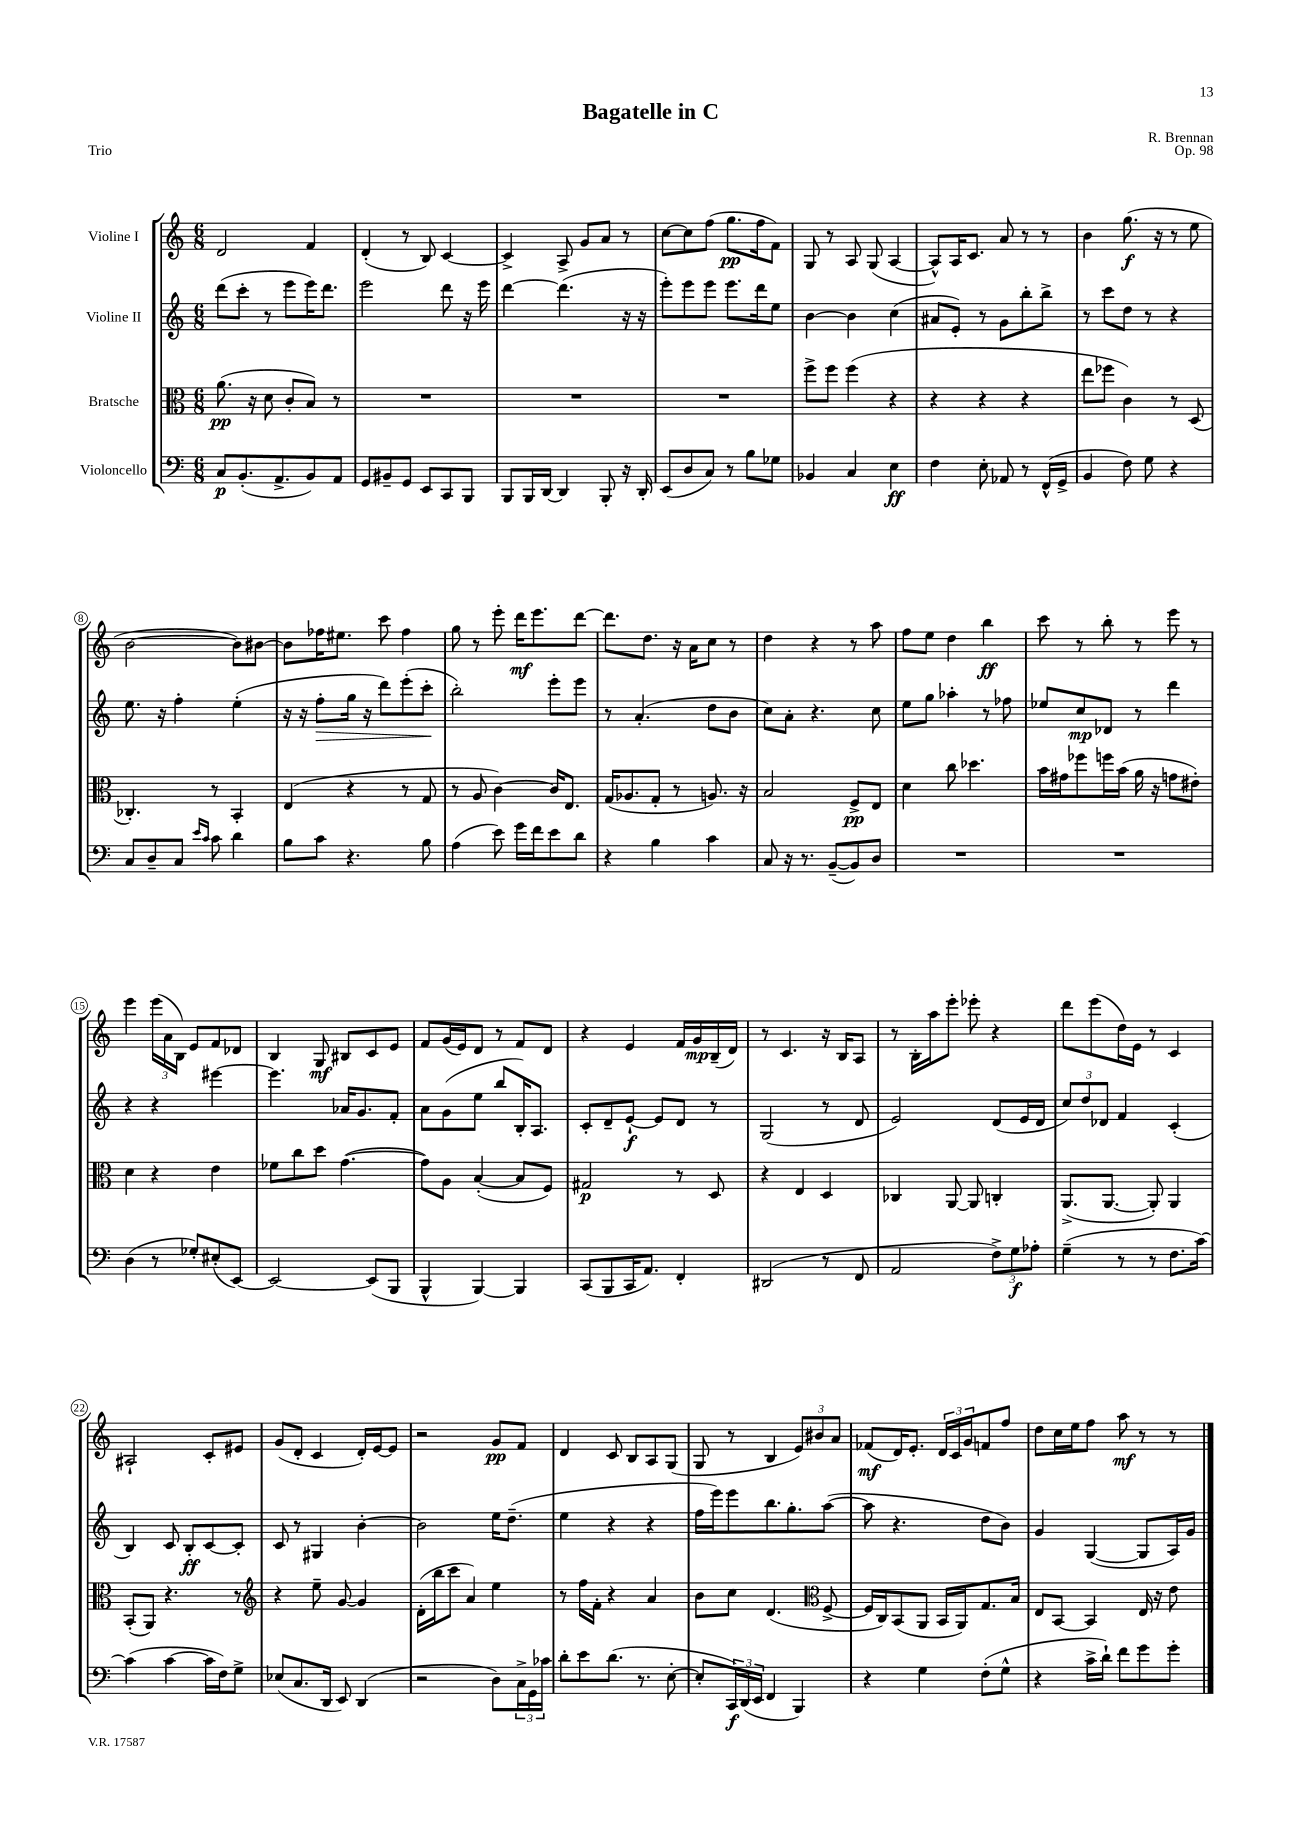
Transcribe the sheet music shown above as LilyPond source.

\header { title = "Bagatelle in C" composer = "R. Brennan" opus = "Op. 98" piece = "Trio" }
<<
\new StaffGroup <<
\new Staff = "s0" \with { instrumentName = "Violine I" } {
    \clef treble \key c \major \numericTimeSignature \time 6/8
    d'2 f'4 |
    d'4-.( r8 b8) c'4~ |
    c'4-> a8-> g'8 a'8 r8 |
    c''8~ c''8 f''8( g''8.\pp f''16 f'8) |
    g8 r8 a8 g8( a4~ |
    a8-^) a16 c'8. a'8 r8 r8 |
    b'4 g''8.\f( r16 r8 e''8 |
    b'2~ b'8) bis'8~ |
    bis'8 fes''16 eis''8. c'''8 fes''4 |
    g''8 r8 e'''8-. d'''16\mf e'''8. d'''8~ |
    d'''8. d''8. r16 a'16 c''8 r8 |
    d''4 r4 r8 a''8 |
    f''8 e''8 d''4 b''4\ff |
    c'''8 r8 b''8-. r8 e'''8 r8 |
    e'''4 \tuplet 3/2 { e'''16( a'16 b16) } e'8 f'8 des'8 |
    b4 g8\mf bis8 c'8 e'8 |
    f'8 g'16( e'16) d'8 r8 f'8 d'8 |
    r4 e'4 f'16 g'16\mp b16--( d'16) |
    r8 c'4. r16 b16 a8 |
    r8 b16-. a''16 e'''8-. ees'''8-. r4 |
    d'''8 e'''8( d''16) e'16 r8 c'4 |
    ais2-! c'8-. eis'8 |
    g'8( d'8-. c'4 d'16-.) e'16~ e'8 |
    r2 g'8\pp f'8 |
    d'4 c'8 b8 a8 g8( |
    g8 r8 b4 \tuplet 3/2 { e'8) bis'8 a'8 } |
    fes'8\mf( d'16) e'8.-. \tuplet 3/2 { d'16 c'16 g'16 } f'8 f''8 |
    d''8 c''16 e''16 f''8 a''8\mf r8 r8 \bar "|." |
}
\new Staff = "s1" \with { instrumentName = "Violine II" } {
    \clef treble \key c \major \numericTimeSignature \time 6/8
    d'''8( c'''8-. r8 e'''8 e'''16) d'''8. |
    e'''2 d'''8 r16 e'''16 |
    d'''4~ d'''4.( r16 r16 |
    e'''8-.) e'''8 e'''8 e'''8. d'''16 e''8 |
    b'4~ b'4 c''4( |
    ais'8 e'8-.) r8 g'8 b''8-. b''8-> |
    r8 c'''8 d''8 r8 r4 |
    e''8. r16 f''4-. e''4-.( |
    r16 r16 f''8-.\> g''16 r16 d'''8) e'''8-.( c'''8-.\! |
    b''2-.) e'''8-. e'''8 |
    r8 a'4.-.( d''8 b'8 |
    c''8) a'8-. r4. c''8 |
    e''8 g''8 aes''4-. r8 fes''8 |
    ees''8 c''8\mp des'8 r8 d'''4 |
    r4 r4 eis'''4~ |
    eis'''4. aes'16 g'8. f'8-. |
    a'8 g'8( e''8 b''8 b16-.) a8. |
    c'8-. d'8-- e'8~-!\f e'8 d'8 r8 |
    g2( r8 d'8 |
    e'2) d'8( e'16 d'16 |
    \tuplet 3/2 { c''8) d''8 des'8 } f'4 c'4-.( |
    b4) c'8 b8-.\ff c'8~ c'8-. |
    c'8 r8 gis4 b'4~-. |
    b'2 e''16 d''8.--( |
    e''4 r4 r4 |
    f''16 e'''16) e'''8 b''8. g''8.-. a''8~( |
    a''8 r4. d''8 b'8) |
    g'4 g4~( g8 a16) g'16 \bar "|." |
}
\new Staff = "s2" \with { instrumentName = "Bratsche" } {
    \clef alto \key c \major \numericTimeSignature \time 6/8
    a'8.\pp( r16 d'8 c'8-. b8) r8 |
    R2. |
    R2. |
    R2. |
    f''8-> f''8 f''4( r4 |
    r4 r4 r4 |
    e''8 fes''8 c'4) r8 d8( |
    ces4.-.) r8 b,4-. |
    e4( r4 r8 g8 |
    r8 a8 c'4~) c'16 e8. |
    g16( aes8. g8-. r8 a8.) r16 |
    b2 f8->\pp e8 |
    d'4 c''8 des''4. |
    b'16 gis'16 fes''8 f''16 b'16( a'16 r16 g'8 eis'8-.) |
    d'4 r4 e'4 |
    fes'8 c''8 d''8 g'4.~( |
    g'8) a8 b4~-.( b8 f8) |
    gis2\p r8 d8 |
    r4 e4 d4 |
    ces4 a,8~ a,8 c4-. |
    a,8.->( a,8.~ a,8-.) a,4 |
    b,8-.( a,8) r4. r8 |
    \clef treble r4 e''8-- g'8~ g'4 |
    d'16-.( b''16 c'''8 a'4) e''4 |
    r8 f''16 f'16-. r4 a'4 |
    b'8 c''8 d'4.( \clef alto f8~-> |
    f16 c16) b,8( a,8 b,16 a,16) g8. b16 |
    e8 b,8~ b,4 e16 r16 e'8 \bar "|." |
}
\new Staff = "s3" \with { instrumentName = "Violoncello" } {
    \clef bass \key c \major \numericTimeSignature \time 6/8
    c8\p b,8.-.( a,8.-> b,8) a,8 |
    g,8 bis,8-- g,8 e,8 c,8 b,,8 |
    b,,8 b,,16 d,16~ d,4 b,,8-. r16 d,16-. |
    e,8( d8 c8) r8 b8 ges8 |
    bes,4 c4 e4\ff |
    f4 e8-. aes,8 r8 f,16-^( g,16-> |
    b,4 f8) g8 r4 |
    c8 d8-- c8 \grace { e'16 c'16 } c'8 d'4 |
    b8 c'8 r4. b8 |
    a4( e'8) g'16 f'16 e'8 d'8 |
    r4 b4 c'4 |
    c8 r16 r8. b,8~--( b,8) d8 |
    R2. |
    R2. |
    d4( r8 ges8-.) eis8-.( e,8~) |
    e,2~ e,8( b,,8 |
    b,,4-^ b,,4~) b,,4 |
    c,8( b,,8 c,16 a,8.) f,4-. |
    dis,2( r8 f,8 |
    a,2 \tuplet 3/2 { f8->) g8\f aes8-. } |
    g4--( r8 r8 f8. c'16~) |
    c'4( c'4~ c'16 f16) g8-> |
    ees8( c8. d,16 e,8) d,4( |
    r2 d8) \tuplet 3/2 { c16-> g,16 ces'16 } |
    d'8-. e'8 d'8.( r8. e8~-. |
    e8-. \tuplet 3/2 { c,16\f) d,16( e,16 } f,4 b,,4) |
    r4 g4 f8-.( g8-^ |
    r4 c'16-> d'16-!) f'8 g'8 g'8-. \bar "|." |
}
>>
>>
\layout { \context { \Score \override BarNumber.stencil = #(make-stencil-circler 0.1 0.3 ly:text-interface::print) } }
